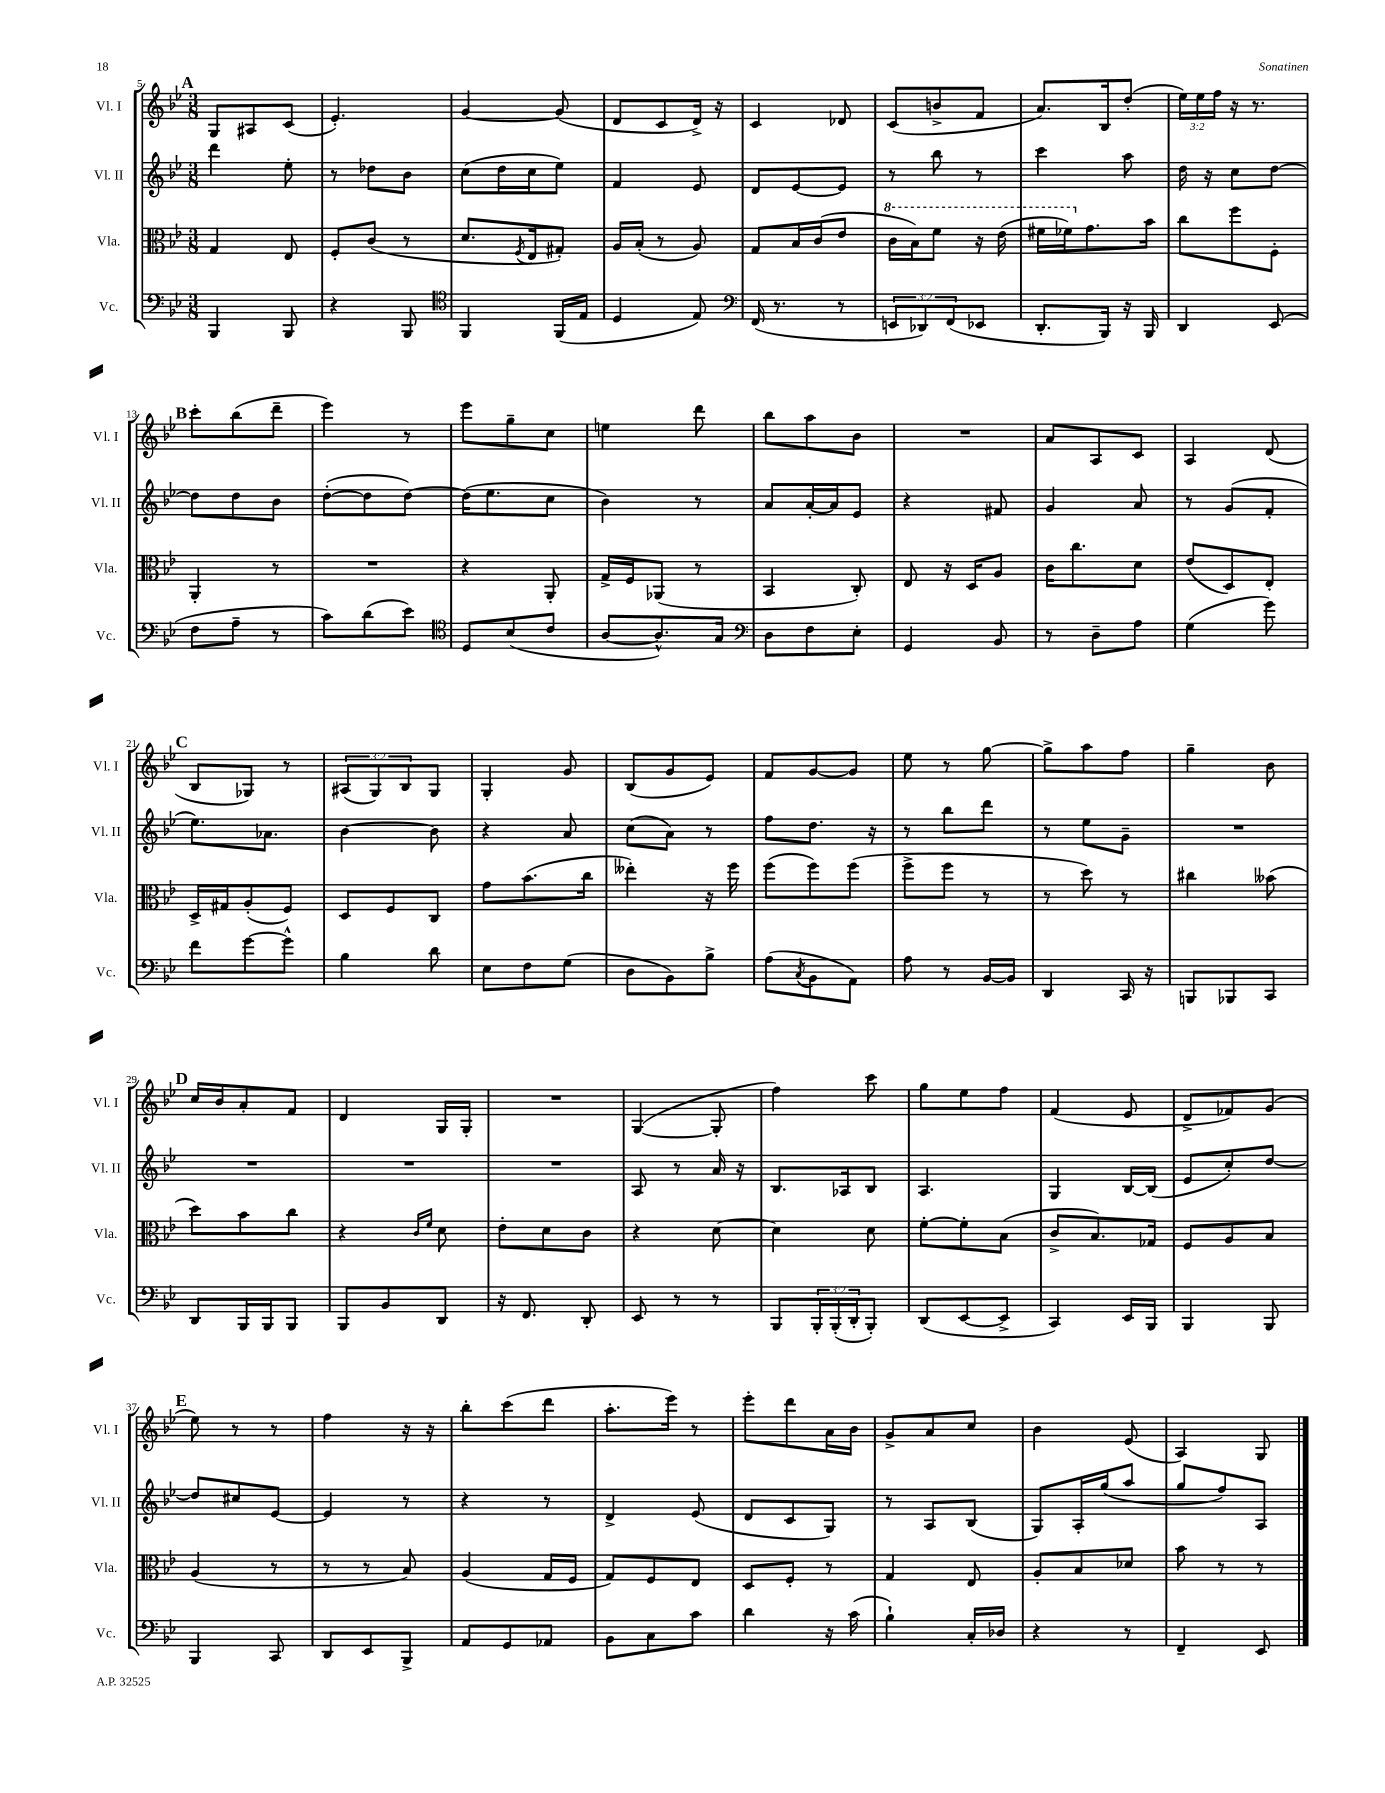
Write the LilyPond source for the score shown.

<<
\new StaffGroup <<
\new Staff = "s0" \with { instrumentName = "Vl. I" shortInstrumentName = "Vl. I" } {
    \clef treble \key bes \major \numericTimeSignature \time 3/8 \override Staff.TupletNumber.text = #tuplet-number::calc-fraction-text
    \mark \markup { \bold "A" } g8 ais8 c'8( |
    ees'4.-.) |
    g'4~ g'8( |
    d'8 c'8 d'16->) r16 |
    c'4 des'8 |
    c'8( b'8-> f'8 |
    a'8.) bes16 d''8-.( |
    \tuplet 3/2 { ees''16) ees''16 f''16 } r16 r8. |
    \mark \markup { \bold "B" } c'''8-. bes''8( d'''8-- |
    ees'''4) r8 |
    ees'''8 g''8-- c''8 |
    e''4 d'''8 |
    bes''8 a''8 bes'8 |
    R4. |
    a'8 a8 c'8 |
    a4 d'8( |
    \mark \markup { \bold "C" } bes8 ges8) r8 |
    \tuplet 3/2 { ais8( g8) bes8 } g8 |
    g4-. g'8 |
    bes8( g'8 ees'8) |
    f'8 g'8~ g'8 |
    ees''8 r8 g''8~ |
    g''8-> a''8 f''8 |
    g''4-- bes'8 |
    \mark \markup { \bold "D" } c''16 bes'16 a'8-. f'8 |
    d'4 g16 g16-. |
    R4. |
    g4~( g8-. |
    f''4) c'''8 |
    g''8 ees''8 f''8 |
    f'4( ees'8 |
    d'8-> fes'8) g'8( |
    \mark \markup { \bold "E" } ees''8) r8 r8 |
    f''4 r16 r16 |
    bes''8-. c'''8( d'''8 |
    a''8.-. ees'''16) r8 |
    ees'''8-. d'''8 a'16 bes'16 |
    g'8-> a'8 c''8 |
    bes'4 ees'8( |
    a4) g8 \bar "|." |
}
\new Staff = "s1" \with { instrumentName = "Vl. II" shortInstrumentName = "Vl. II" } {
    \clef treble \key bes \major \numericTimeSignature \time 3/8
    \mark \markup { \bold "A" } d'''4 ees''8-. |
    r8 des''8 bes'8 |
    c''8( d''16 c''16 ees''8) |
    f'4 ees'8 |
    d'8 ees'8~ ees'8 |
    r8 bes''8 r8 |
    c'''4 a''8 |
    d''16 r16 c''8 d''8~ |
    \mark \markup { \bold "B" } d''8 d''8 bes'8 |
    d''8~-.( d''8 d''8~) |
    d''16( ees''8. c''8 |
    bes'4) r8 |
    a'8 a'16~-. a'16 ees'8 |
    r4 fis'8 |
    g'4 a'8 |
    r8 g'8( f'8-. |
    \mark \markup { \bold "C" } ees''8.) aes'8. |
    bes'4~ bes'8 |
    r4 a'8 |
    c''8( a'8) r8 |
    f''8 d''8. r16 |
    r8 bes''8 d'''8 |
    r8 ees''8 g'8-- |
    R4. |
    \mark \markup { \bold "D" } R4. |
    R4. |
    R4. |
    a8 r8 a'16 r16 |
    bes8. aes16 bes8 |
    a4. |
    g4 bes16~ bes16( |
    ees'8 c''8-.) d''8~ |
    \mark \markup { \bold "E" } d''8 cis''8 ees'8~ |
    ees'4 r8 |
    r4 r8 |
    d'4-> ees'8( |
    d'8 c'8 g8) |
    r8 a8 bes8( |
    g8) a16-. g''16( a''8 |
    g''8 f''8) a8 \bar "|." |
}
\new Staff = "s2" \with { instrumentName = "Vla." shortInstrumentName = "Vla." } {
    \clef alto \key bes \major \numericTimeSignature \time 3/8
    \mark \markup { \bold "A" } g4 ees8 |
    f8-. c'8( r8 |
    d'8. \acciaccatura { f8 } ees16 gis8-.) |
    a16 bes16-.( r8 a8) |
    g8 bes16 c'16( ees'8 |
    \ottava #1 c''16 bes'16) f''8 r16 ees''16( |
    fis''16 fes''16) \ottava #0 g'8. bes'16 |
    c''8 f''8 f8-. |
    \mark \markup { \bold "B" } a,4-. r8 |
    R4. |
    r4 a,8-. |
    g16-> f16 aes,8( r8 |
    bes,4 c8-.) |
    ees8 r16 d16 a8 |
    c'16 c''8. d'8 |
    ees'8( d8) ees8-. |
    \mark \markup { \bold "C" } d16-> gis16 a8-.( f8) |
    d8 f8 c8 |
    g'8 bes'8.( c''16 |
    eeses''4-.) r16 f''16 |
    f''8( f''8) f''8( |
    f''8-> f''8 r8 |
    r8 d''8) r8 |
    cis''4 beses'8( |
    \mark \markup { \bold "D" } d''8) bes'8 c''8 |
    r4 \grace { c'16 f'16 } d'8 |
    ees'8-. d'8 c'8 |
    r4 d'8~ |
    d'4 d'8 |
    f'8~-. f'8-. bes8( |
    c'8-> bes8.) ges16 |
    f8 a8 bes8 |
    \mark \markup { \bold "E" } a4( r8 |
    r8 r8 bes8) |
    a4( g16 f16 |
    g8) f8 ees8 |
    d8 f8-. r8 |
    g4 ees8 |
    a8-. bes8 des'8 |
    bes'8 r8 r8 \bar "|." |
}
\new Staff = "s3" \with { instrumentName = "Vc." shortInstrumentName = "Vc." } {
    \clef bass \key bes \major \numericTimeSignature \time 3/8 \override Staff.TupletNumber.text = #tuplet-number::calc-fraction-text
    \mark \markup { \bold "A" } bes,,4 bes,,8 |
    r4 bes,,8 |
    \clef tenor f,4 f,16( ees16 |
    d4 ees8) |
    \clef bass f,16( r8. r8 |
    \tuplet 3/2 { e,8 des,8) f,8( } ees,8 |
    d,8.-. bes,,16) r16 bes,,16 |
    d,4 ees,8( |
    \mark \markup { \bold "B" } f8 a8-- r8 |
    c'8) d'8( ees'8) |
    \clef tenor d8 bes8( c'8 |
    a8~ a8.-^) g16 |
    \clef bass d8 f8 ees8-. |
    g,4 bes,8 |
    r8 d8-- a8 |
    g4( g'8) |
    \mark \markup { \bold "C" } f'8 g'8~ g'8-^ |
    bes4 d'8 |
    ees8 f8 g8( |
    d8 bes,8) bes8-> |
    a8( \acciaccatura { c8 } bes,8 a,8) |
    a8 r8 bes,16~ bes,16 |
    d,4 c,16 r16 |
    b,,8 bes,,8 c,8 |
    \mark \markup { \bold "D" } d,8 bes,,16 bes,,16 bes,,8 |
    bes,,8 bes,8 d,8 |
    r16 f,8. d,8-. |
    ees,8 r8 r8 |
    bes,,8 \tuplet 3/2 { bes,,16-. bes,,16-.( d,16-. } bes,,8-.) |
    d,8( ees,8~ ees,8-> |
    c,4) ees,16 bes,,16 |
    bes,,4 bes,,8 |
    \mark \markup { \bold "E" } bes,,4 c,8 |
    d,8 ees,8 bes,,8-> |
    a,8 g,8 aes,8 |
    bes,8 c8 c'8 |
    d'4 r16 c'16( |
    bes4-!) c16-. des16 |
    r4 r8 |
    f,4-- ees,8 \bar "|." |
}
>>
>>
\layout { \context { \Score currentBarNumber = #5 } }
